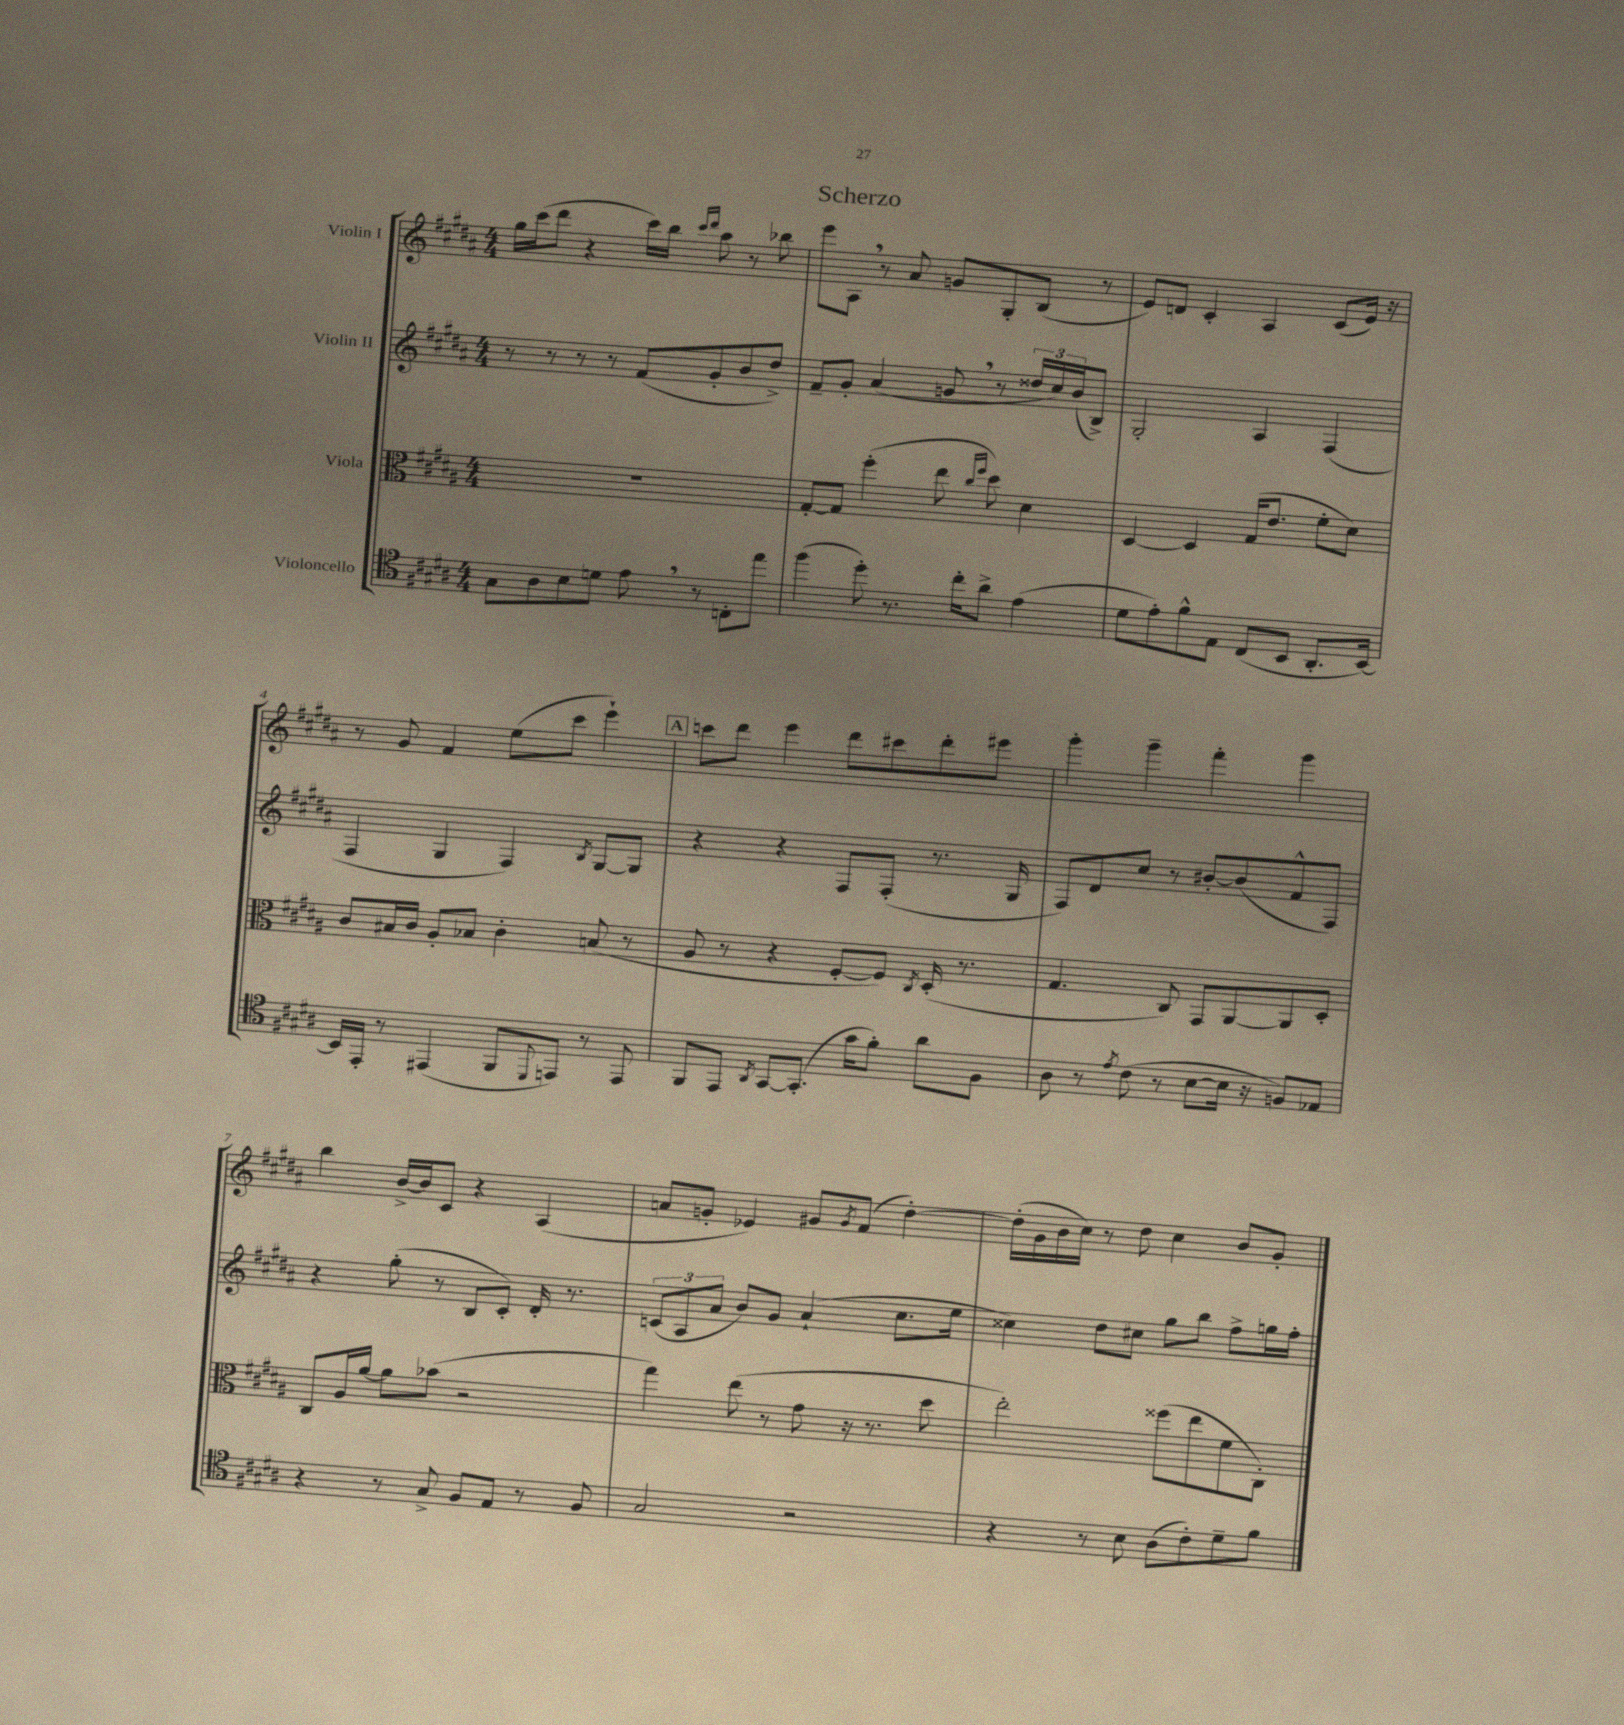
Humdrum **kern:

**kern	**kern	**kern	**kern
*staff4	*staff3	*staff2	*staff1
*clefC4	*clefC3	*clefG2	*clefG2
*k[f#c#g#d#a#]	*k[f#c#g#d#a#]	*k[f#c#g#d#a#]	*k[f#c#g#d#a#]
*M4/4	*M4/4	*M4/4	*M4/4
8G#	1r	8r	16gg#
.	.	.	(16ccc#
8A#	.	8r	8ddd#
8B	.	8r	4r
8d	.	8r	.
8e	.	(8f#	16ccc#)
.	.	.	16bb
.	.	.	16qqccc#
.	.	.	16qqddd#
8r	.	8g#'	8aa#
8C'	.	8b	8r
8ee	.	8dd#^)	8bb-
=	=	=	=
(4ff#	[8G#'	8f#~	8eee
.	8G#]	8g#'	8A#
8dd#')	(4ff#'	(4a#	8r
8.r	.	.	8a#
.	8ee	8g	8g
16cc#'	.	.	.
.	16qqcc#	.	.
.	16qqff#	.	.
8a#^	8dd#)	8r	8G#'
(4e	4d#	24dd##	(8B
.	.	24cc#)	.
.	.	(24b	.
.	.	8B^)	8r
=	=	=	=
8d#	[4D#	2G#'	8e)
8e')	.	.	8d
8f#^^	4D#]	.	4c#'
8E	.	.	.
(8C#	(16G#	4A#	4A#
.	8.e	.	.
8BB	.	.	.
8.AA#'	8f#'	(4F#	(8c#
.	8d#)	.	16e)
[16BB)	.	.	16r
=	=	=	=
16BB]	8c#	4F#	8r
16EE'	.	.	.
8r	16B#	.	8g#
.	16c#	.	.
(4EE#	8A#'	4G#	4f#
.	8B-	.	.
8FF#	4c#'	4F#)	(8ee
8qqDD#	.	.	.
8EE)	.	.	8ccc#
.	.	8qB	.
8r	(8B	[8G#	4eee`)
8EE	8r	8G#]	.
=	=	=	=
8FF#	8A#	4r	8ccc
8EE	8r	.	8ddd#
8qAA#	.	.	.
[8GG#	4r	4r	4eee
(8.GG#']	.	.	.
.	[8F#'	8F#	8ddd#
16g#	.	.	.
8f#')	8F#])	(8F#'	8ccc#
.	8qC#	.	.
8a#	(16D#'	8.r	8ddd#'
.	8.r	.	.
8F#	.	.	8eee#
.	.	16G#	.
=	=	=	=
8A#	4.G#	8F#)	4ggg#'
8r	.	8d#	.
8qe	.	.	.
(8c#	.	8cc#	4ggg#~
8r	8C#)	8r	.
[8B	8GG#	[8b#'	4fff#'
16B]	[8AA#	(8b#]	.
16r	.	.	.
8F)	8AA#]	8f#^^	4ggg#
8E-	8D#'	8F#)	.
=	=	=	=
4r	8C#	4r	4bb
.	16A#	.	.
.	[16a#	.	.
8r	8a#]	(8gg#'	[16b^
.	.	.	16b]
8G#^	(8b-	8r	8c#
8F#	2r	8B	4r
8E	.	8c#')	.
8r	.	16d#'	(4A#
.	.	8.r	.
8F#	.	.	.
=	=	=	=
2G#	4gg#)	(12c	8a
.	.	12A#	.
.	.	.	8g'
.	.	12a#	.
.	(8ee	8b)	4e-)
.	8r	8g#	.
2r	8g#	(4a#`	8g#
.	.	.	8qg#
.	16r	.	(8f#
.	8.r	.	.
.	.	8.cc#	[4dd#')
.	8dd#	.	.
.	.	16ee	.
=	=	=	=
4r	2ee')	4cc##)	(16dd#']
.	.	.	16g#
.	.	.	16b
.	.	.	16cc#)
8r	.	8dd#	8r
8B	.	8cc#	8dd#
(8A#	(8ff##	8gg#	4cc#
8c#')	8ee	8bb	.
8d#~	8f#	8ff#^	8b
8f#	8C#')	16gg	8g#'
.	.	16ff#'	.
==	==	==	==
*-	*-	*-	*-
